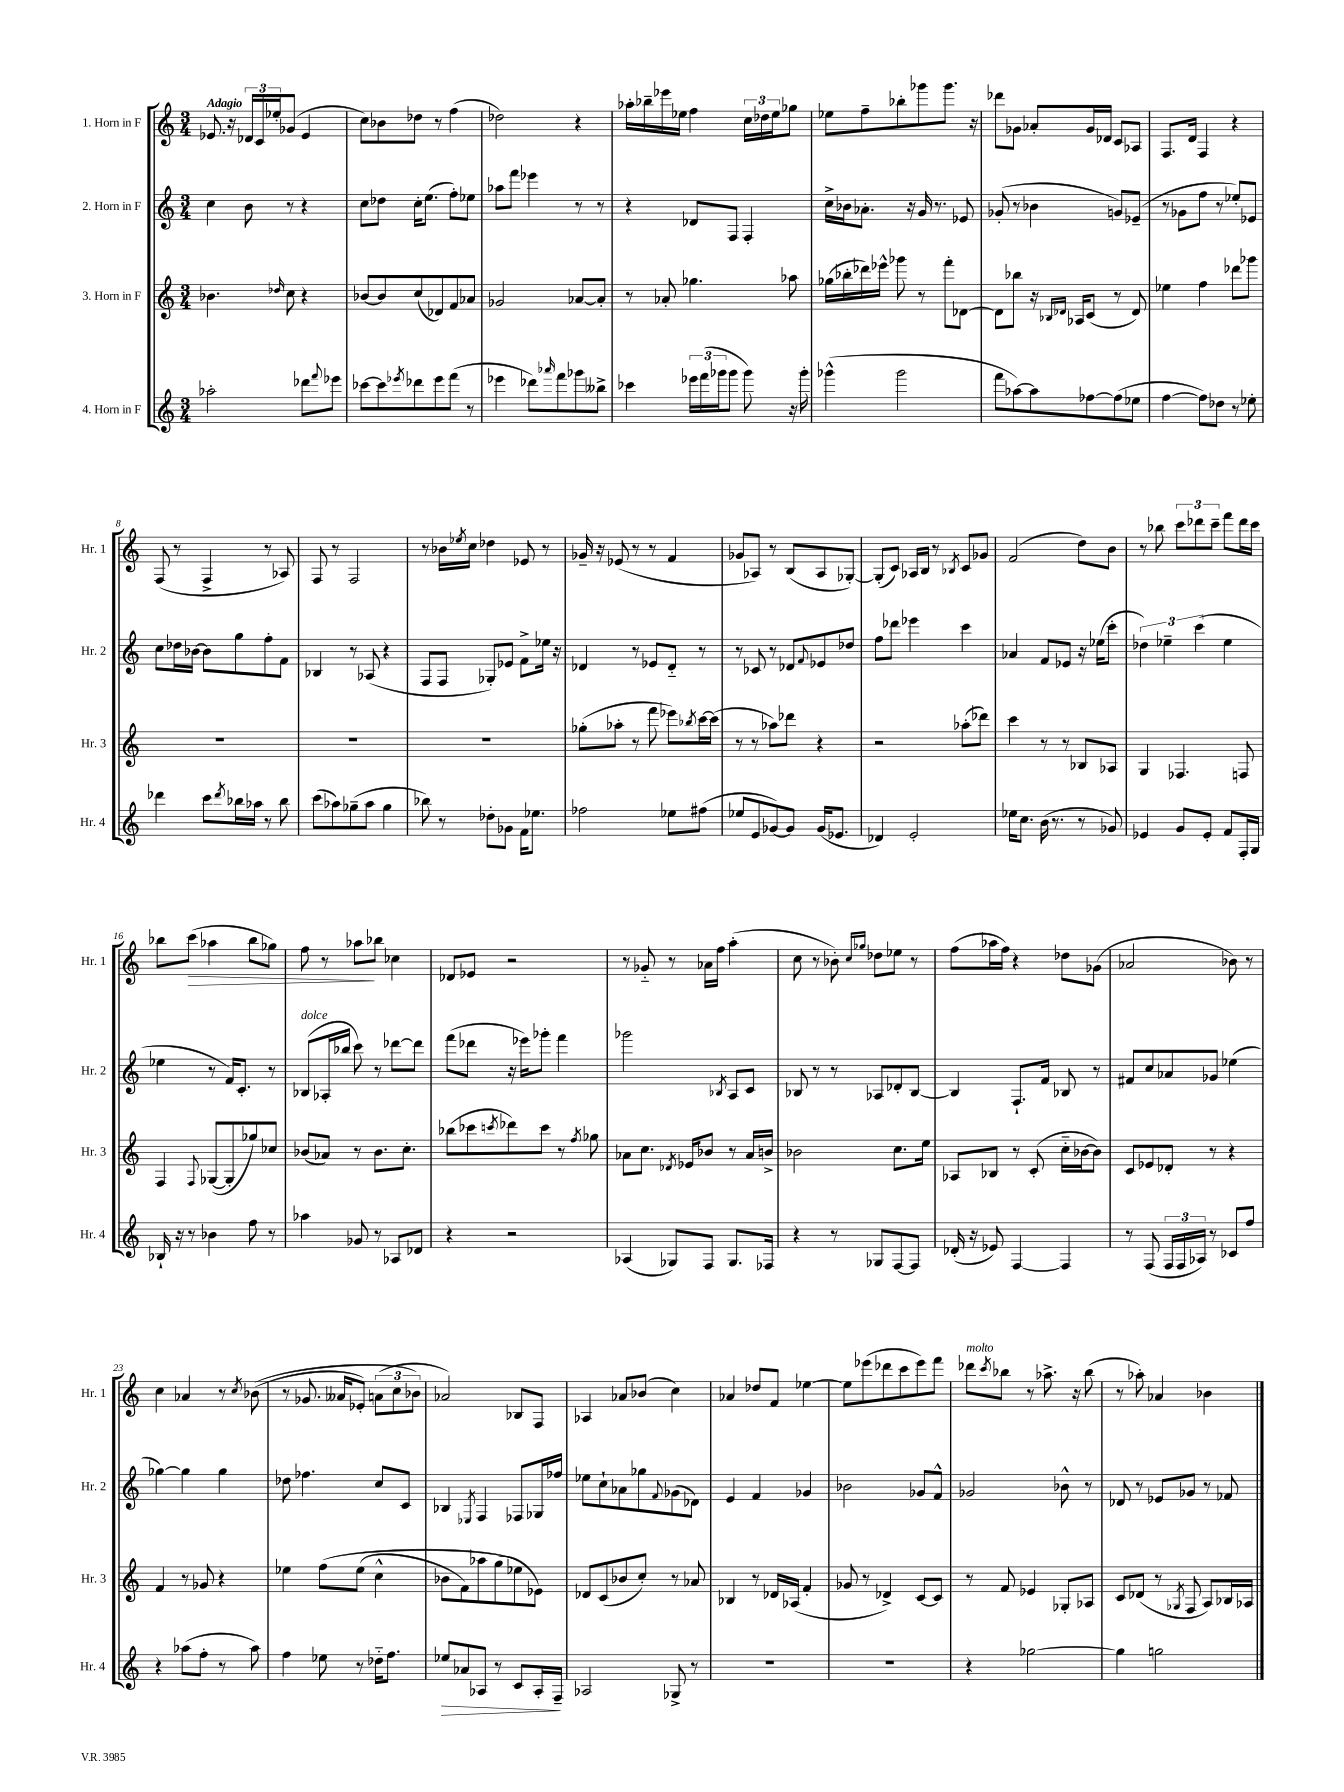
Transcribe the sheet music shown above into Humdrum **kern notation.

**kern	**kern	**kern	**kern
*staff4	*staff3	*staff2	*staff1
*clefG2	*clefG2	*clefG2	*clefG2
*k[]	*k[]	*k[]	*k[]
*M3/4	*M3/4	*M3/4	*M3/4
2aa-'\	4.b-\	4cc\	8.e-/
.	.	.	16r
.	.	8b\	24d-/LL
.	.	.	24c/
.	.	.	24ee-'/J
.	16qqdd-/	.	.
.	8cc\	8r	(8g-/J
8ddd-\L	4r	4r	4e-/
8qqfff/	.	.	.
8eee-\J	.	.	.
=	=	=	=
[8ccc-\L	[8b-/L	8cc\L	8cc\L)
8ccc-\]	8b-/]	8dd-\J	8b-\
8qeee-/	.	.	.
8ddd-\	(8cc/	16cc'\LK	8dd-\J
.	.	(8.ee\J	.
8eee-\	8d-/)	.	8r
(8fff\J	8f/	8ff'\L)	(4ff\
8r	8a-/J	8ee-\J	.
=	=	=	=
4eee-\	2g-/	8aa-\L	2dd-\)
.	.	8fff\J	.
8ddd-\L)	.	4eee-\	.
16qqaaa-/	.	.	.
8fff\	.	.	.
8ggg-\	[8a-/L	8r	4r
8bb--^\J	8a-'/]J	8r	.
=	=	=	=
4ccc-\	8r	4r	16aa-'\LL
.	.	.	16bb-~\
.	8a-'/	.	16eee-\
.	.	.	16ee-\JJ
24eee-\LL	4.gg-\	8d-/L	4ff\
(24fff\	.	.	.
24ggg-\J	.	.	.
8ggg-\J	.	8F/J	.
8ggg-\)	.	4F'/	24cc\LL
.	.	.	24dd-\
.	.	.	24ee-\J
16r	8aa-\	.	8gg-\J
16ggg-'\	.	.	.
=	=	=	=
(4ggg-^^\	(16gg-\LL	16cc^\LL	8ee-\L
.	16bb-'\	16b-\J	.
.	16ddd-\)	8.a-'\J	8ff~\
.	16eee-^^\JJ	.	.
2ggg-\	8ggg-\	.	8bb-'\
.	.	16r	.
.	8r	16g/	8ggg-\
.	.	8.r	.
.	8fff'\L	.	8.ggg-\J
.	[8d-\J	8e-/	.
.	.	.	16r
=	=	=	=
8fff\L	8d-\]L	(8g-'/	8ddd-\L
[8aa-\)	8bb-\J	8r	8g-\J
8aa-\]	16r	4b-\	8a-'/L
.	16qqB-/LL	.	.
.	16qqd-/JJ	.	.
.	16A-/LK	.	.
[8ff-\	(8c/J	.	16g-/L
.	.	.	16d-/JJ
(8ff-\]	8r	8g/L)	8c/L
8ee-\J	8d-/)	(8e-~/J	8A-/J
=	=	=	=
[4ff\	4ee-\	8r	8.F/L
.	.	8g-\L	.
.	.	.	16d/Jk
8ff\]L)	4ff\	8ff\J	4F/
8dd-\J	.	8r	.
8r	8ddd-\L	8ee-'/L)	4r
8ee-'\	8ggg-\J	8e-/J	.
=	=	=	=
4ddd-\	2.r	8cc\L	(8F/
.	.	16dd-\L	8r
.	.	[16b-\JJ	.
8ccc\L	.	8b-\]L	4F^/
8qddd-/	.	.	.
16bb-\L	.	8gg\	.
16aa-\JJ	.	.	.
8r	.	8ff'\	8r
8bb-\	.	8f\J	8A-/)
=	=	=	=
(8ccc\L	2.r	4B-/	8F/
8aa-\)	.	.	8r
(8gg-~\	.	8r	2F/
8aa-\J	.	(8A-/	.
4gg-\	.	4r	.
=	=	=	=
8bb-\)	2.r	8F/L	8r
8r	.	8F/J	16b-\LL
.	.	.	8qee-/
.	.	.	16cc\JJ
8dd-'\L	.	8G-'/L)	4dd-\
8g-\J	.	8e-/J	.
16f\LK	.	8f^\L	8e-/
8.ee-\J	.	.	.
.	.	16ee-\Jk	8r
.	.	16r	.
=	=	=	=
2ff-\	(8gg-'\L	4d-/	16g-~/
.	.	.	16r
.	8aa-'\J	.	(8e-/
.	8r	8r	8r
.	8fff\	8e-/L	8r
8ee-\L	8eee-\L)	8d-'~/J	4f/
.	8qbb-/	.	.
(8ff#\J	[16ccc\L	8r	.
.	(16ccc\]JJ	.	.
=	=	=	=
8ee-/L	8r	8r	8g-/L
8e/	8r	8c-/	8A-/J)
[8g-/)	8aa-\L)	8r	8r
8g-/]J	8ddd-\J	8d-/L	(8B/L
.	.	8qqf/	.
(16g-/LK	4r	8e-/	8A-/
8.e-/J	.	.	.
.	.	8dd-/J	[8G-'/J)
=	=	=	=
4d-/)	2r	8ff\L	(8G-'/]L
.	.	8ddd-\J	8c/J)
2e'/	.	4eee-\	16A-/LL
.	.	.	16B/JJ
.	.	.	8r
.	.	.	8qB-/
.	(8aa-'\L	4ccc\	8c/L
.	8ddd-\J)	.	8g-/J
=	=	=	=
16ee-\LK	4ccc\	4a-/	(2f/
8.cc\J	.	.	.
(16b\	8r	8f/L	.
8.r	.	.	.
.	8r	8e-/J	.
8r	8B-/L	16r	8dd\L)
.	.	(16ee-\LK	.
8g-/)	8A-/J	8ccc'\J	8b\J
=	=	=	=
4e-/	4G/	6dd-\)	8r
.	.	.	8bb-\
.	.	6ee-~\	.
8g/L	4.F-/	.	12ccc\L
.	.	(6ccc\	12ddd-\
8e-'/J	.	.	.
.	.	.	12ccc~\J
8f/L	.	4ee-\	8fff\L
16F'/L	8F/	.	16ddd-\L
16G/JJ	.	.	16ccc\JJ
=	=	=	=
16B-`/	4F/	4ee-\	8bb-\L
16r	.	.	.
8r	.	.	(8ccc\J
.	8qqF/	.	.
4b-\	([8G-/L	8r	4aa-\
.	8G-'/]	16f/LK)	.
.	.	8.c'/J	.
8ff\	8gg-/)	.	8bb-\L
8r	8cc-/J	8r	8gg-\J)
=	=	=	=
4aa-\	(8b-/L	(8B-/L	8ff\
.	8a-/J)	16A-'/L	8r
.	.	16bb-/JJ	.
8g-/	8r	8ccc\)	8aa-\L
8r	8.b-\L	8r	8bb-\J
8A-/L	.	[8ddd-\L	4cc-\
.	8.cc'\J	.	.
8d-/J	.	8ddd-\]J	.
=	=	=	=
4r	(8bb-\L	(8fff\L	8d-/L
.	8ccc-\	8ddd-\J	8e-/J
.	8qccc/	.	.
2r	8ddd-\)	16r	2r
.	.	16eee-\LK)	.
.	8ccc\J	8ggg-'\J	.
.	8r	4fff\	.
.	8qff/	.	.
.	8gg-\	.	.
=	=	=	=
(4A-/	8a-\L	2ggg-\	8r
.	8.cc\J	.	8g-'~/
8G-/L)	.	.	8r
.	8qd-/	.	.
.	16e-/LK	.	.
8F/J	8b-/J	.	16a-\LL
.	.	.	16ff\JJ
.	.	8qB-/	.
8.G-/L	8r	8A/L	(4aa'\
.	16a-/LL	8c/J	.
16F-/Jk	16b^/JJ	.	.
=	=	=	=
4r	2b-\	8B-/	8cc\
.	.	8r	8r
8r	.	8r	8b-'\)
.	.	.	16qqcc/LL
.	.	.	16qqgg-/JJ
8G-/L	.	8A-/L	8dd-\L
[8F/	8.cc\L	8d-'/	8ee-\J
8F/]J	.	[8B-/J	8r
.	16ee\Jk	.	.
=	=	=	=
(16d-'/	8A-/L	4B-/]	(8ff\L
16r	.	.	.
8e-/)	8B-/J	.	16aa-\L
.	.	.	16ff\JJ)
[4F/	8r	8.F`/L	4r
.	(8c'/	.	.
.	.	16f/Jk	.
4F/]	16cc'~\LL	8B-/	8dd-\L
.	[16b-\J	.	.
.	8b-\]J)	8r	(8g-\J
=	=	=	=
8r	8c/L	8f#/L	2a-/
(8F/	8e-/	8cc/	.
24F/LL	8d-'/J	8a-/	.
24F/	.	.	.
24A-/JJ)	.	.	.
8r	8r	8g-/J	.
8c-/L	4r	(4ee-\	8b-\)
8ff/J	.	.	8r
=	=	=	=
4r	4f/	[4gg-\)	4cc\
(8aa-\L	8r	4gg-\]	4a-/
8ff'\J	8g-/	.	.
8r	4r	4gg-\	8r
.	.	.	8qcc/
8aa-\)	.	.	&((8b-\
=	=	=	=
4ff\	4ee-\	8dd-\	8r
.	.	4.ff-\	8.g-/
8ee-\	&(8ff\L	.	.
.	.	.	16a--/LK
8r	(8ee-\J	.	8e-'/J)
16dd-'~\LK	4cc^^\	8cc/L	(12a\L
8.ff\J	.	.	.
.	.	.	12cc\
.	.	8c/J	.
.	.	.	12b-\J&)
=	=	=	=
8ee-/L	8b-\L	4B-/	2a-/)
8a-/	8f\)	.	.
.	.	8qE-/	.
8A-/J	8aa-\	4F/	.
8r	(8gg\	.	.
8c/L	8ee-\&)	8F-/L	8B-/L
16A-'/L	8e-\J)	16G-/L	8F/J
16F~/JJ	.	16ff-/JJ	.
=	=	=	=
2A-/	8d-/L	8ee-\L	4A-/
.	(8c/	8cc`\	.
.	8b-/	8a-\	8a-/L
.	8cc'/J)	8gg-\	(8b-/J
.	.	8qqf/	.
8G-^/	8r	(8g-\	4cc\)
8r	8a-/	8d-\J)	.
=	=	=	=
2.r	4B-/	4e/	4a-/
.	8r	4f/	8dd-/L
.	16d-/LL	.	8f/J
.	(16A-/JJ	.	.
.	4f'/	4g-/	[4ee-\
=	=	=	=
2.r	8g-/	2b-\	8ee-\]L
.	8r	.	(8eee-\
.	4d-^/)	.	8ddd-\
.	.	.	8ccc\
.	[8c/L	8g-/L	8eee-\)
.	8c/]J	8f^^/J	8fff\J
=	=	=	=
4r	8r	2g-/	8ddd-\L
.	.	.	8qccc/
.	8f/	.	8bb-\J
[2gg-\	4e-/	.	8r
.	.	.	8.aa-^\
.	8G-'/L	8b-^^\	.
.	.	.	16r
.	8A-/J	8r	(8bb-\
=	=	=	=
4gg-\]	8c/L	8d-/	8r
.	(8d-/J	8r	8aa-'\)
2gg\	8r	8e-/L	4a-/
.	8qG-/	.	.
.	8F/	8g-/J	.
.	8A/L)	8r	4b-\
.	16B-/L	8f-/	.
.	16A-/JJ	.	.
==	==	==	==
*-	*-	*-	*-
